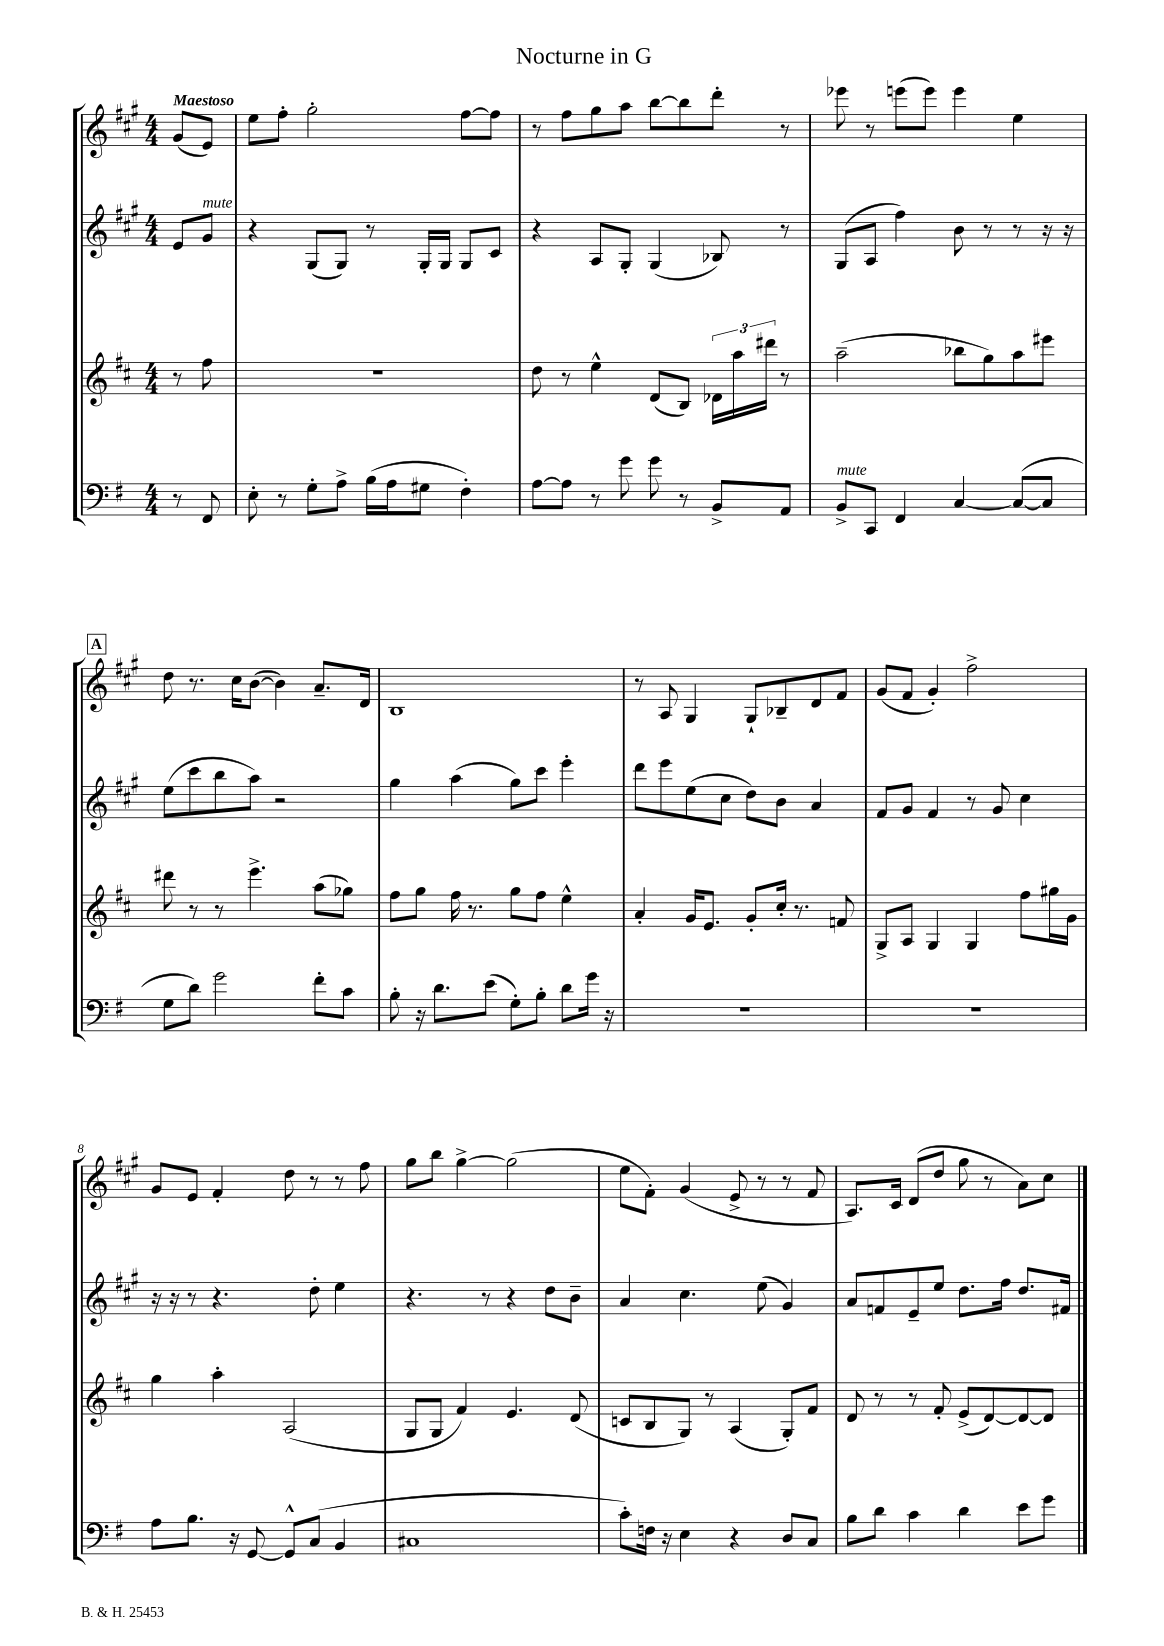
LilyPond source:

\header { title = "Nocturne in G" }
<<
\new StaffGroup <<
\new Staff = "s0" {
    \clef treble \key a \major \numericTimeSignature \time 4/4 \partial 4 \tempo "Maestoso"
    gis'8( e'8) |
    e''8 fis''8-. gis''2-. fis''8~ fis''8 |
    r8 fis''8 gis''8 a''8 b''8~ b''8 d'''8-. r8 |
    ees'''8 r8 e'''8( e'''8) e'''4 e''4 |
    \mark \markup { \box "A" } d''8 r8. cis''16 b'8~( b'4) a'8.-- d'16 |
    b1 |
    r8 a8 gis4 gis8-! bes8-- d'8 fis'8 |
    gis'8( fis'8 gis'4-.) fis''2-> |
    gis'8 e'8 fis'4-. d''8 r8 r8 fis''8 |
    gis''8 b''8 gis''4~-> gis''2( |
    e''8 fis'8-.) gis'4( e'8-> r8 r8 fis'8 |
    a8.) cis'16 d'8( d''8 gis''8 r8 a'8) cis''8 \bar "|." |
}
\new Staff = "s1" {
    \clef treble \key a \major \numericTimeSignature \time 4/4 \partial 4
    e'8 gis'8^\markup { \italic "mute" } |
    r4 gis8( gis8) r8 gis16-. gis16 gis8 cis'8 |
    r4 a8 gis8-. gis4( bes8) r8 |
    gis8( a8 fis''4) b'8 r8 r8 r16 r16 |
    \mark \markup { \box "A" } e''8( cis'''8 b''8 a''8) r2 |
    gis''4 a''4( gis''8) cis'''8 e'''4-. |
    d'''8 e'''8 e''8( cis''8 d''8) b'8 a'4 |
    fis'8 gis'8 fis'4 r8 gis'8 cis''4 |
    r16 r16 r8 r4. d''8-. e''4 |
    r4. r8 r4 d''8 b'8-- |
    a'4 cis''4. e''8( gis'4) |
    a'8 f'8 e'8-- e''8 d''8. fis''16 d''8. fis'16 \bar "|." |
}
\new Staff = "s2" {
    \clef treble \key d \major \numericTimeSignature \time 4/4 \partial 4
    r8 fis''8 |
    R1 |
    d''8 r8 e''4-^ d'8( b8) \tuplet 3/2 { des'16 a''16 dis'''16 } r8 |
    a''2--( bes''8 g''8) a''8 eis'''8 |
    \mark \markup { \box "A" } dis'''8 r8 r8 e'''4.-> a''8( ges''8) |
    fis''8 g''8 fis''16 r8. g''8 fis''8 e''4-^ |
    a'4-. g'16 e'8. g'8-. cis''16-. r8. f'8 |
    g8-> a8 g4 g4 fis''8 gis''16 g'16 |
    g''4 a''4-. a2( |
    g8 g8 fis'4) e'4. d'8( |
    c'8 b8 g8) r8 a4( g8-.) fis'8 |
    d'8 r8 r8 fis'8-. e'8->( d'8~) d'8~ d'8 \bar "|." |
}
\new Staff = "s3" {
    \clef bass \key g \major \numericTimeSignature \time 4/4 \partial 4
    r8 fis,8 |
    e8-. r8 g8-. a8-> b16( a16 gis8 fis4-.) |
    a8~ a8 r8 g'8 g'8 r8 b,8-> a,8 |
    b,8->^\markup { \italic "mute" } c,8 fis,4 c4~ c8~( c8 |
    \mark \markup { \box "A" } g8 d'8) g'2 fis'8-. c'8 |
    b8-. r16 d'8. e'8( g8-.) b8-. d'8 g'16 r16 |
    R1 |
    R1 |
    a8 b8. r16 g,8~ g,8-^ c8( b,4 |
    cis1 |
    c'8-.) f16 r16 e4 r4 d8 c8 |
    b8 d'8 c'4 d'4 e'8 g'8 \bar "|." |
}
>>
>>
